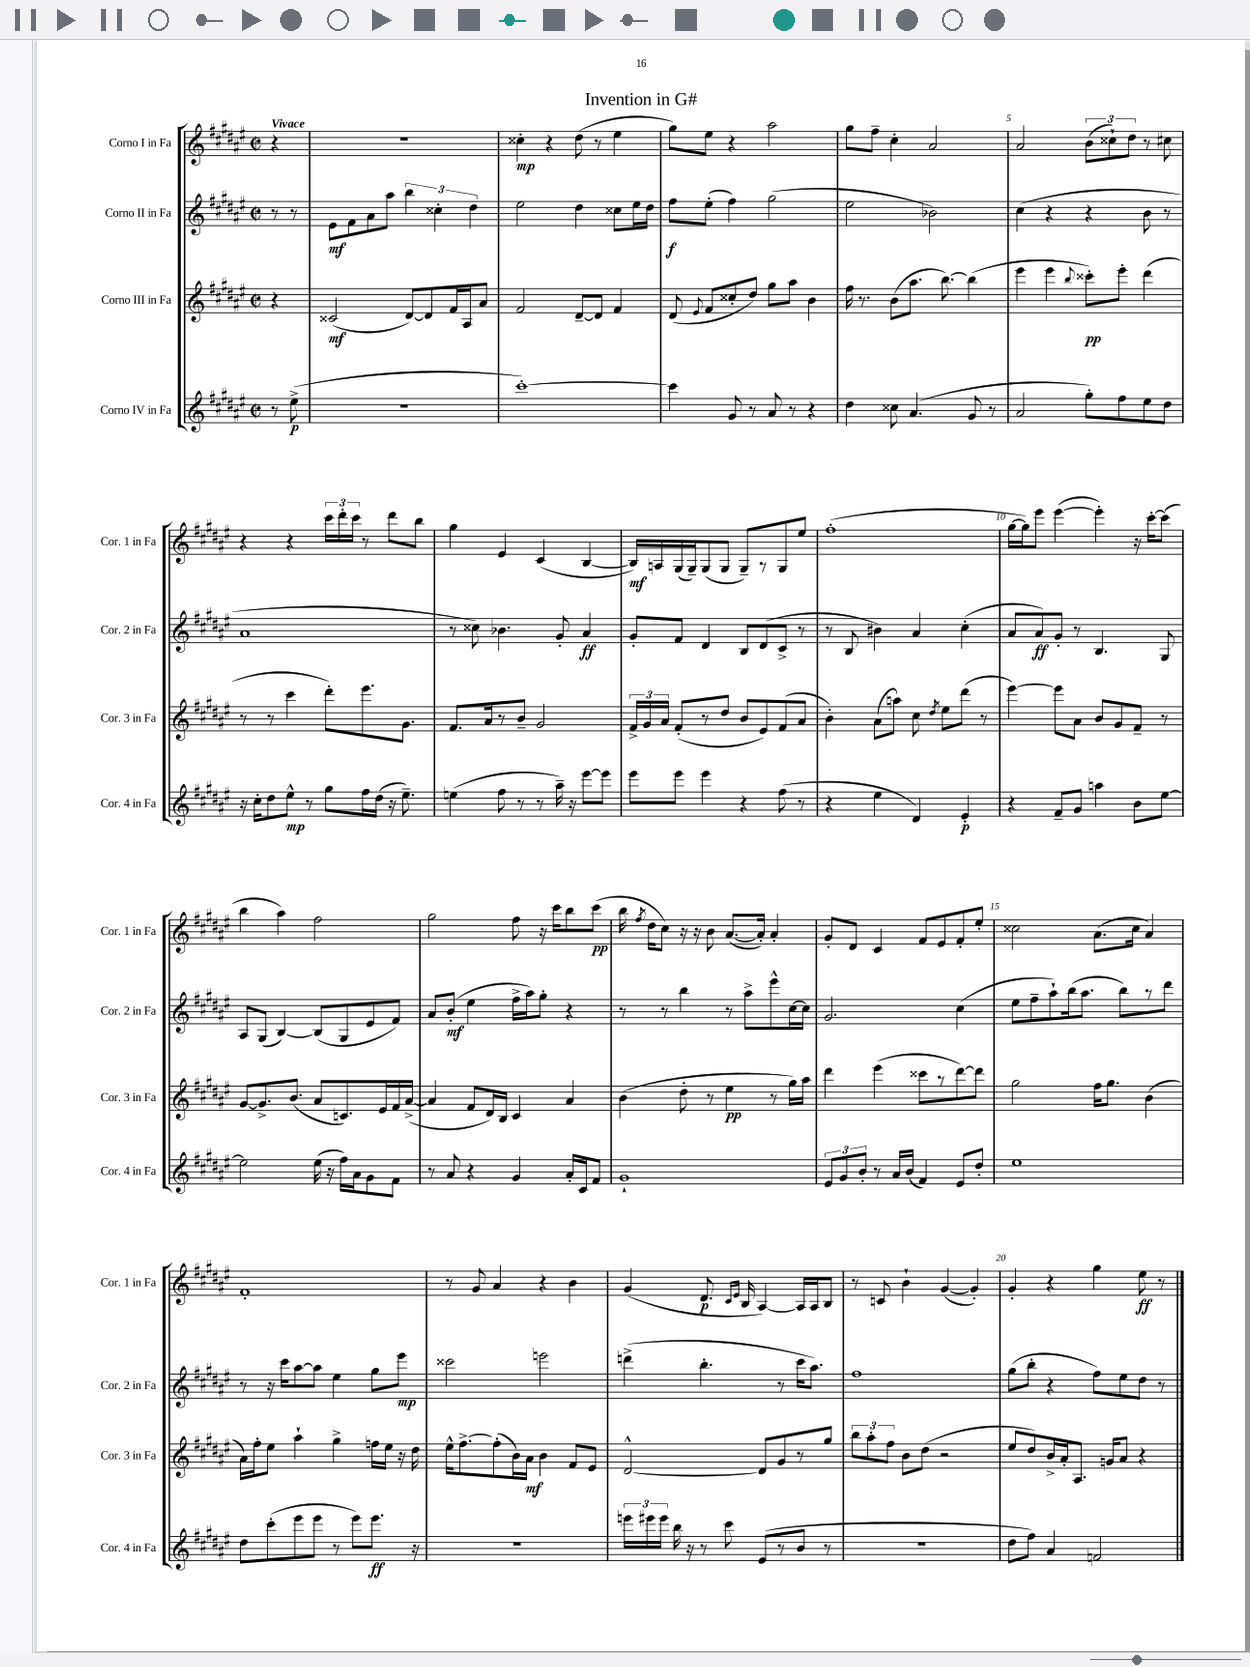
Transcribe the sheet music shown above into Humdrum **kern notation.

**kern	**kern	**kern	**kern
*staff4	*staff3	*staff2	*staff1
*clefG2	*clefG2	*clefG2	*clefG2
*k[f#c#g#d#a#e#]	*k[f#c#g#d#a#e#]	*k[f#c#g#d#a#e#]	*k[f#c#g#d#a#e#]
*M2/2	*M2/2	*M2/2	*M2/2
*met(c|)	*met(c|)	*met(c|)	*met(c|)
8r	4r	8r	4r
(8ee#^\	.	8r	.
=	=	=	=
1r	(2c##/	8e#\L	1r
.	.	8f#\	.
.	.	8a#\	.
.	.	8aa#\J	.
.	[8d#/L)	6bb\	.
.	8d#/]	.	.
.	.	6cc##'\	.
.	16f#/L	.	.
.	16A#/J	.	.
.	.	6dd#\	.
.	8a#/J	.	.
=	=	=	=
[1ccc#')	2f#/	2ee#\	4cc##'\
.	.	.	4r
.	[8d#~/L	4dd#\	(8dd#\
.	8d#/]J	.	8r
.	4f#/	8cc##\L	4ee#\
.	.	16ee#\L	.
.	.	16dd#\JJ	.
=	=	=	=
4ccc#\]	(8d#/	8ff#\L	8gg#\L)
.	8qqe#/	.	.
.	8f#/L	(8ee#'\J	8ee#\J
8g#/	8cc##'/	4ff#\)	4r
8r	8dd#/J)	.	.
8a#/	8gg#\L	(2gg#\	2aa#\
8r	8aa#\J	.	.
4r	4b\	.	.
=	=	=	=
4dd#\	16ff#\	2ee#\	8gg#\L
.	8.r	.	.
.	.	.	8ff#~\J
8cc##\	(8b\L	.	4cc#'\
(4.a#/	8.aa#\J	.	.
.	.	2b-\)	2a#/
.	[8.bb\)	.	.
8g#/	(4bb\]	.	.
8r	.	.	.
=	=	=	=
2a#/	4eee#\	(4cc#\	2a#/
.	4eee#\	4r	.
.	8qqbb/	.	.
8gg#'\L)	8ccc##'\L)	4r	(12b\L
.	.	.	12cc##`\)
8ff#\	8eee#'\J	.	.
.	.	.	12dd#\J
8ee#\	(4ddd#\	8b\	8r
8dd#\J	.	8r	8cc#\
=	=	=	=
16r	8r	1a#	4r
16cc#'\LK	.	.	.
8dd#\	8r	.	.
8ee#^^\J	4ccc#\	.	4r
8r	.	.	.
8gg#\L	8ddd#'\L)	.	24ccc#\LL
.	.	.	24ddd#'\
.	.	.	24ccc#\JJ
16ff#\L	8.eee#\	.	8r
(16dd#\JJ	.	.	.
16r	.	.	8ddd#\L
8.ee#~\)	8.g#\J	.	.
.	.	.	8bb\J
=	=	=	=
(4ee\	8.f#/L	8r	4gg#\
.	.	8cc##\)	.
.	16a#/k	.	.
8ff#\	8r	4.b-\	4e#/
8r	8b~/J	.	.
8r	2g#/	.	(4c#/
16aa#~\)	.	8g#'/	.
16r	.	.	.
[8eee#\L	.	4a#/	[4B/
8eee#\]J	.	.	.
=	=	=	=
8eee#\L	24f#^/LL	8g#'/L	16B/]LL)
.	24g#/	.	.
.	.	.	16A/
.	24a#/JJ	.	.
8eee#\J	(8f#'/L	8f#/J	(16G#/
.	.	.	16G#~/J)
4eee#\	8r	4d#/	(8G#/
.	8dd#/J	.	8G#/J
4r	8b/L	8B/L	8G#~/L)
.	8e#/)	(8d#/	8r
(8ff#\	(8f#/	8c#^/J	8G#/
8r	8a#/J	8r	8ee#/J
=	=	=	=
4r	4b'\)	8r	(1ff#'
.	.	8B/	.
4ee#\	(8a#\L	4b#\)	.
.	8aa\J)	.	.
4d#/)	8cc#\	4a#/	.
.	8qdd#/	.	.
.	8ee#\L	.	.
4e#'/	(8ddd#\J	(4cc#'\	.
.	8r	.	.
=	=	=	=
4r	[4eee#\)	8a#/L	[16gg#\LL
.	.	.	16gg#\]J)
.	.	8a#/)	8eee#\J
8f#~/L	8eee#\]L	8g#'/J	([4eee#\
8g#/J	8a#\J	8r	.
4aa\	8b/L	4.B/	4eee#'\])
.	8g#/	.	.
8b\L	8f#~/J	.	16r
.	.	.	[16ccc#'\LK
[8ee#\J	8r	8G#/	(8ccc#\]J
=	=	=	=
2ee#\]	[8g#/L	8A#/L	4bb\
.	8.g#^/]	(8G#/J	.
.	.	[4B/)	4aa#\)
.	(8.b/J	.	.
(16ee#\	8a#/L	(8B/]L	2ff#\
16r	.	.	.
16ff#\LL)	8.c/)	8G#/	.
16a#\J	.	.	.
8g#\	.	8e#/	.
.	16e#/L	.	.
8f#\J	16f#/	8f#/J)	.
.	([16a#^/JJ	.	.
=	=	=	=
8r	4a#/]	8a#/L	2gg#\
8a#/	.	(8b'/J	.
4r	8f#/L	4ee#\	.
.	16d#/L)	.	.
.	16B/JJ	.	.
4g#/	4c#/	16ff#^\LL	8ff#\
.	.	16aa#\J)	.
.	.	8gg#'\J	16r
.	.	.	16ccc#\LK
16a#'/LL	4a#/	4r	8bb\
16c#/J	.	.	.
8f#/J	.	.	(8ccc#\J
=	=	=	=
1g#`	(4b\	8r	16bb\
.	.	.	8qff#/
.	.	.	16dd#\LK
.	.	8r	8cc#\J)
.	8dd#'\	4bb\	16r
.	.	.	16r
.	8r	.	8b\
.	4ee#\	8r	([8.a#/L
.	.	8aa#^\L	.
.	.	.	16a#'/]Jk)
.	8r	8eee#^^\	4a#'/
.	16gg#\LL)	[16cc#\L	.
.	16aa#\JJ	16cc#\]JJ	.
=	=	=	=
12e#/L	4ddd#\	2.g#/	8g#'/L
12g#/	.	.	.
.	.	.	8d#/J
12b'/J	.	.	.
8r	(4eee#\	.	4c#/
16a#/LL	.	.	.
(16b/JJ	.	.	.
4f#/)	8ccc##\L	.	8f#/L
.	8r	.	8e#/
8e#/L	[8ddd#\)	(4cc#\	8f#'/
8dd#'/J	8ddd#\]J	.	8ee#'/J
=	=	=	=
1ee#	2gg#\	8ee#\L	2cc##\
.	.	8ff#~\	.
.	.	8aa#`\)	.
.	.	(16bb\k	.
.	.	8.aa#\J	.
.	16ff#\LK	.	(8.a#\L
.	8.gg#\J	.	.
.	.	8bb\L)	.
.	.	.	16cc##\Jk
.	(4b\	8r	4a#/)
.	.	8ddd#\J	.
=	=	=	=
8dd#\L	16a#\LL)	8r	1f#'
.	16ff#'\J	.	.
(8ccc#'\	8ee#\J	16r	.
.	.	16ccc#\LK	.
8eee#\	4aa#`\	[8aa#\	.
8eee#\J	.	8aa#\]J	.
8r	4gg#^\	4ee#\	.
8eee#\L)	.	.	.
8.eee#\J	16ff\LL	8gg#\L	.
.	16ee#\JJ	.	.
.	16r	8eee#\J	.
16r	16dd#\	.	.
=	=	=	=
1r	16ee#^^\LK	2ccc##\	8r
.	[8.ff#^\	.	.
.	.	.	8g#/
.	(8ff#'\]	.	4a#/
.	16b\L)	.	.
.	16a#\JJ	.	.
.	4b\	2eee\	4r
.	8f#/L	.	4b\
.	8e#/J	.	.
=	=	=	=
24eee\LL	[2d#^^/	(4ddd^\	(4g#/
24eee#\	.	.	.
24eee#\JJ	.	.	.
16bb\	.	.	.
16r	.	.	.
8r	.	4.bb'\	8.d#/
8ccc#\	.	.	.
.	.	.	16qqc#/LL
.	.	.	16qqe#/JJ
.	.	.	16B/
(8e#/L	8d#/]L	.	[4A#/)
8r	8g#/	8r	.
8b/J	8r	16ccc#\LK	16A#/]LL
.	.	8.aa#\J)	16A#/J
8r	8gg#/J	.	8B/J
=	=	=	=
1r	12bb\L	1ff#	8r
.	12aa#'\	.	.
.	.	.	8c/
.	12ff#\J	.	.
.	8b\L	.	4b`\
.	(8dd#\J	.	.
.	2r	.	([4g#/
.	.	.	4g#'/])
=	=	=	=
8dd#\L	8ee#/L	(8gg#\L	4g#'/
8ff#\J)	8dd#/)	8bb'\J	.
4a#/	16b^/L	4r	4r
.	16a#'/J	.	.
.	8.A#/J	.	.
2f/	.	8ff#\L)	4gg#\
.	16g/LK	.	.
.	8a#/J	8ee#\	.
.	4r	8dd#\J	8ee#\
.	.	8r	8r
==	==	==	==
*-	*-	*-	*-
